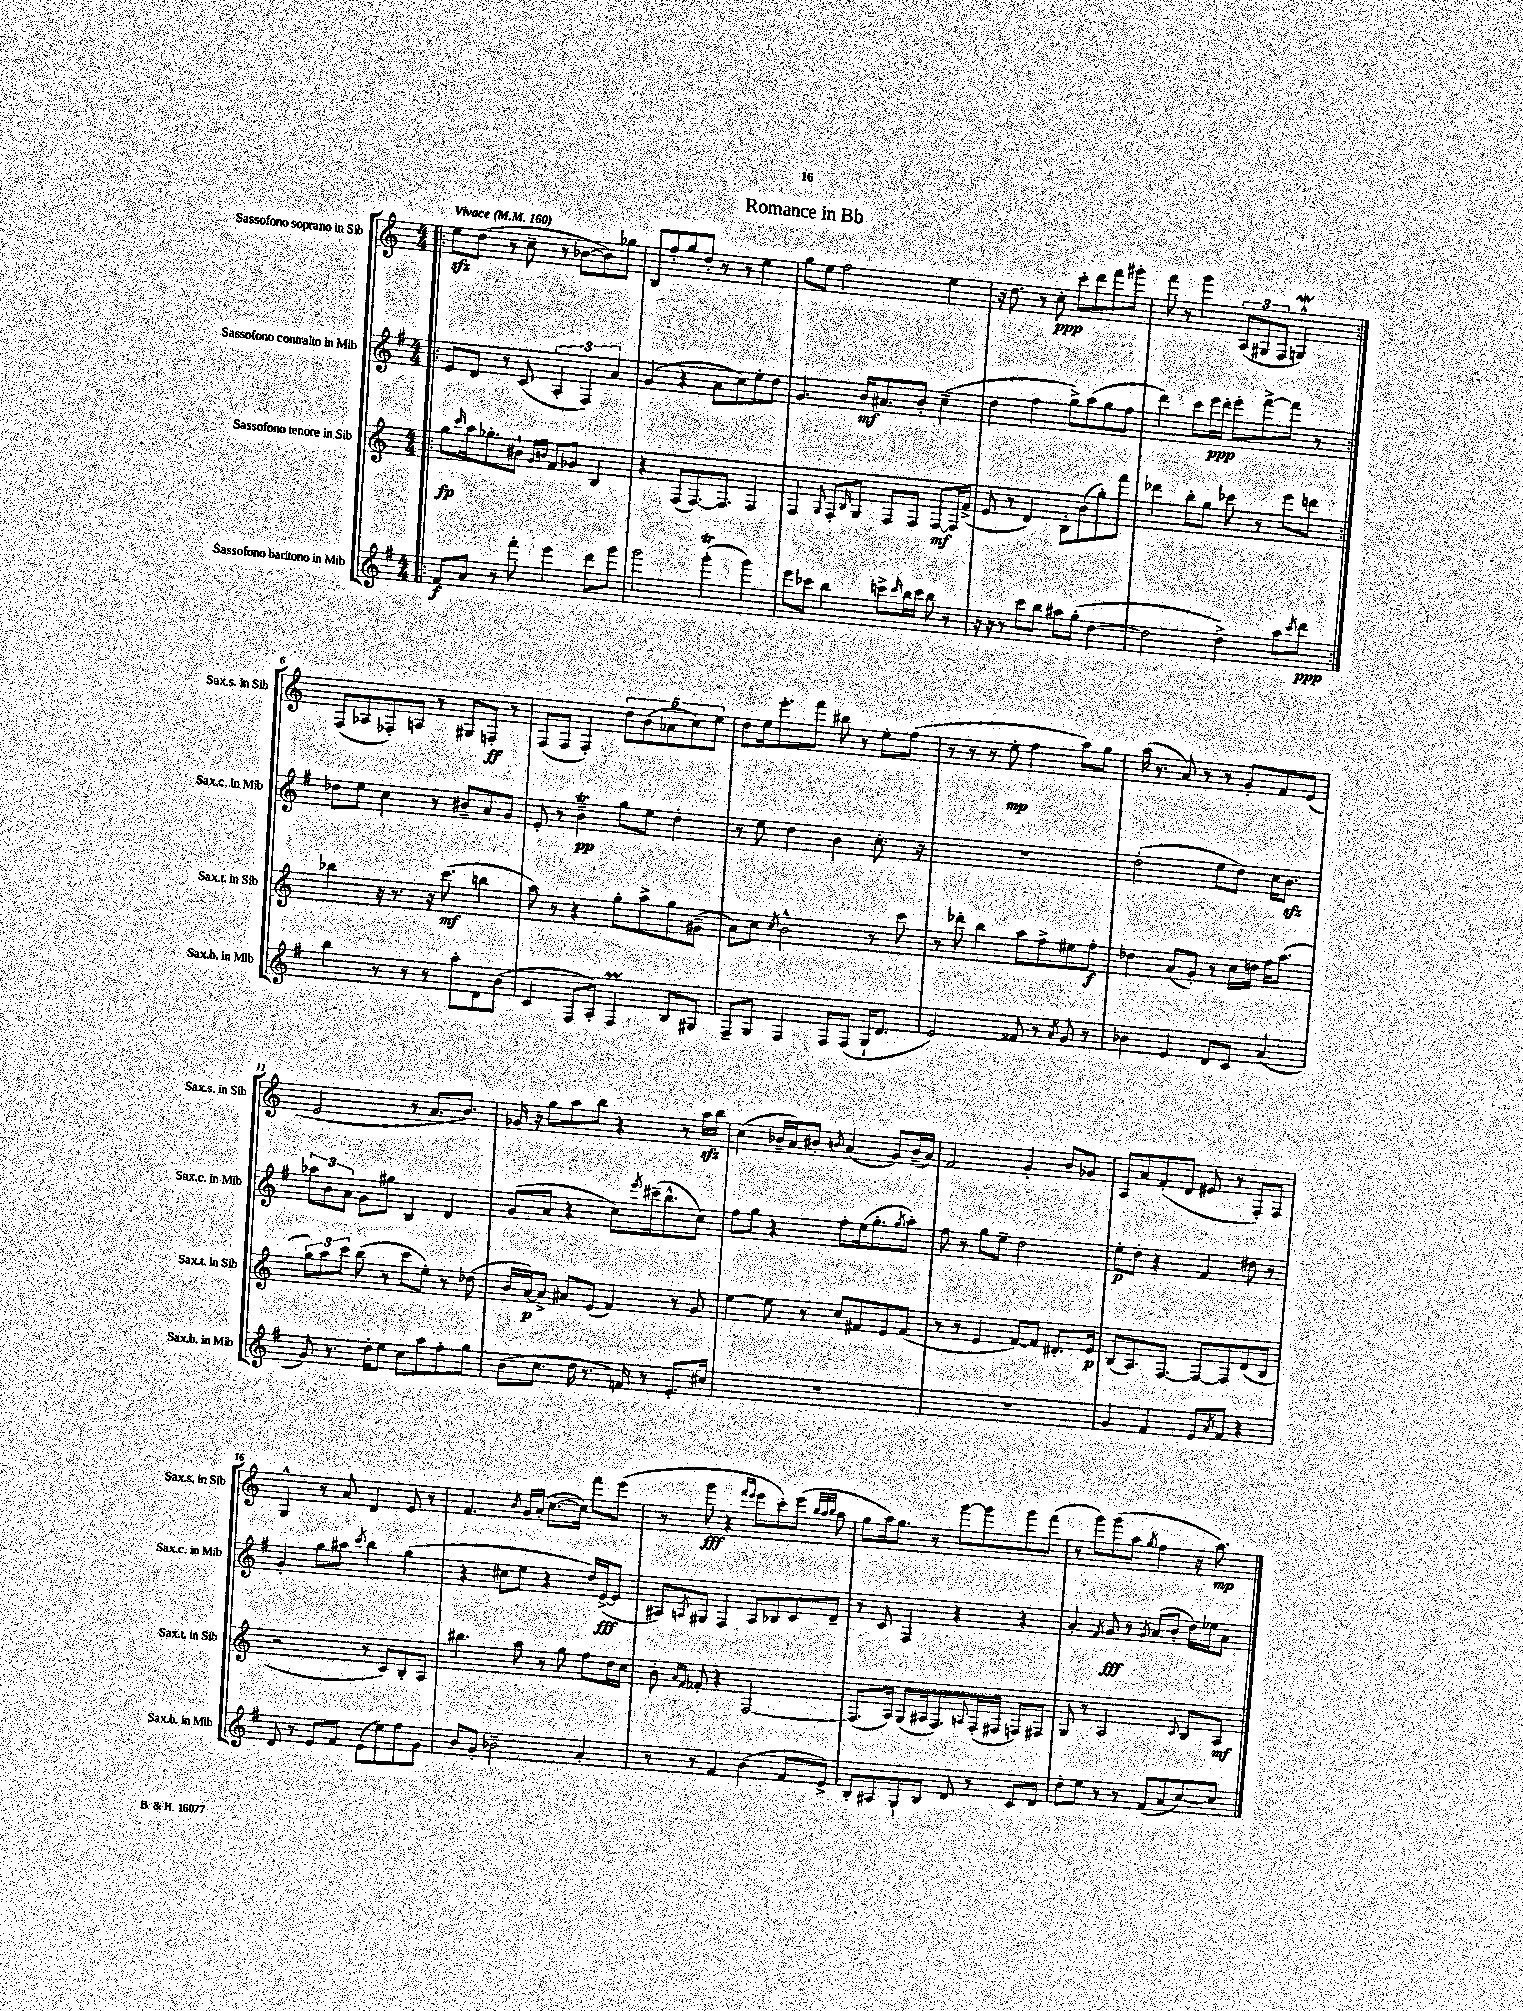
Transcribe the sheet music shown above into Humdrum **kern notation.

**kern	**dynam	**kern	**dynam	**kern	**dynam	**kern	**dynam
*part4	*part4	*part3	*part3	*part2	*part2	*part1	*part1
*staff4	*staff4	*staff3	*staff3	*staff2	*staff2	*staff1	*staff1
*I"Sassofono baritono in Mib	*	*I"Sassofono tenore in Sib	*	*I"Sassofono contralto in Mib	*	*I"Sassofono soprano in Sib	*
*I'Sax.b. in Mib	*	*I'Sax.t. in Sib	*	*I'Sax.c. in Mib	*	*I'Sax.s. in Sib	*
*clefG2	*	*clefG2	*	*clefG2	*	*clefG2	*
*k[f#]	*	*k[]	*	*k[f#]	*	*k[]	*
*M4/4	*	*M4/4	*	*M4/4	*	*M4/4	*
*MM160	*	*MM160	*	*MM160	*	*MM160	*
=1!|:	=1!|:	=1!|:	=1!|:	=1!|:	=1!|:	=1!|:	=1!|:
!	!	!	!	!	!	!LO:TX:a:B:t=Vivace	!
8f#/L	f	8gg\L	fp	8e/L	.	8eezz\L	.
.	.	16qqccc/	.	.	.	.	.
8a/J	.	16aa\k	.	8d/J	.	(8dd\J	.
.	.	8.gg-X'\	.	.	.	.	.
8r	.	.	.	8r	.	8r	.
8fff#'\	.	8b#X`\J	.	(8c/	.	8cc~\	.
.	.	16qqg/LL	.	.	.	.	.
.	.	16qqbn/JJ	.	.	.	.	.
4eee\	.	8f/L	.	6A'/	.	8r	.
.	.	8g-X/J	.	.	.	[8b-X\L	.
.	.	.	.	6F#/)	.	.	.
8ddd\L	.	4B/	.	.	.	8b-\])	.
.	.	.	.	6a/	.	.	.
8ggg\J	.	.	.	.	.	8gg-X\J	.
=2	=2	=2	=2	=2	=2	=2	=2
2ggg\	.	4r	.	(4g/	.	8B/L	.
.	.	.	.	.	.	8ff'/	.
.	.	(8F/L	.	4r	.	8gg/	.
.	.	[8.F/)	.	.	.	8dd'/J	.
(4gggT'\	.	.	.	8a\L	.	8r	.
.	.	8.F/J]	.	.	.	.	.
.	.	.	.	8cc\)	.	8r	.
4ggg\)	.	4F/	.	8ee'\	.	4ee\	.
.	.	.	.	8dd\J	.	.	.
=3	=3	=3	=3	=3	=3	=3	=3
8eee\L	.	4F/	.	4.g/	.	8gg\L	.
8ccc-X\J	.	.	.	.	.	8ee\J	.
.	.	8qqG/	.	.	.	.	.
4bb\	.	8F'/L	.	.	.	2ff\	.
.	.	16qqB/	.	.	.	.	.
.	.	8G/J	.	16b/KL	mf	.	.
.	.	.	.	8.a#X/	.	.	.
8cccn^\L	.	8F/L	.	.	.	.	.
16qqccc/	.	.	.	.	.	.	.
16bb\L	.	8F/J	.	8b'/J	.	.	.
16ccc\JJ	.	.	.	.	.	.	.
8bb\	.	[8F/L	mf	(4cc~\	.	4ee\	.
8r	.	16F/L]	.	.	.	.	.
.	.	(16f^/JJ	.	.	.	.	.
=4	=4	=4	=4	=4	=4	=4	=4
16r	.	8e/	.	4dd\	.	16r	.
16r	.	.	.	.	.	8.dd\	.
8r	.	8r	.	.	.	.	.
8ccc\L	.	4d/)	.	4ff#\	.	8r	.
8bb\J	.	.	.	.	.	8cc'\	ppp
8aa#X\L	.	8B'\L	.	8gg^\L)	.	8ccc'\L	.
(8gg'\J	.	(8b\	.	(8aa\	.	8ddd\	.
[4dd\	.	8gg'\)	.	8gg\	.	8fff\	.
.	.	8fff\J	.	8ff#\J	.	8ggg#X'\J	.
=5	=5	=5	=5	=5	=5	=5	=5
2dd\]	.	4ddd-X\	.	4ddd\)	.	8fff\	.
.	.	.	.	.	.	8r	.
.	.	8bb'\L	.	8ccc\L	.	4ggg\	.
.	.	8gg\J	.	16eee\L	ppp	.	.
.	.	.	.	16ddd'\JJ	.	.	.
4dd^\)	.	8ccc-X\	.	8eee'\L	.	(12A/L	.
.	.	.	.	.	.	12G#X/	.
.	.	8r	.	[8fff#^\	.	.	.
.	.	.	.	.	.	12F/J	.
8aa\L	.	8eee\L	.	8fff#\J]	.	4GnW^^/)	.
8qccc/	.	.	.	.	.	.	.
8ddd\J	ppp	8dddn\J	.	8r	.	.	.
!!LO:LB:g=z
=6:|!	=6:|!	=6:|!	=6:|!	=6:|!	=6:|!	=6:|!	=6:|!
4bb\	.	4bb-X\	.	8dd-X\L	.	(8F/L	.
.	.	.	.	8ee\J	.	8A-X/	.
8r	.	16r	.	4cc\	.	8F-X'/)	.
.	.	8.r	.	.	.	.	.
8r	.	.	.	.	.	8An/J	.
8r	.	16r	.	8r	.	8r	.
.	.	(8.ccc\	mf	.	.	.	.
8aa'\L	.	.	.	8b#X~/L	.	8G#X/L	.
8d\	.	4bbn\	.	8a/	.	8Fn'/J	ff
(8b\J	.	.	.	8g/J	.	8r	.
=7	=7	=7	=7	=7	=7	=7	=7
4c/	.	8aa\)	.	8e'/	.	(8F/L	.
.	.	8r	.	8r	.	8F/J	.
8F#/L	.	4r	.	4bt~\	pp	4F'/)	.
8A'/J)	.	.	.	.	.	.	.
4F#m/	.	8gg'\L	.	8gg\L	.	10dd\L	.
.	.	.	.	.	.	(10b\	.
.	.	8aa^\	.	8ee\J	.	.	.
.	.	.	.	.	.	10a-X\	.
8B/L	.	8gg\	.	4dd'\	.	.	.
.	.	.	.	.	.	10cc\)	.
8G#X/J	.	(8g#X~\J	.	.	.	.	.
.	.	.	.	.	.	10ee\J	.
=8	=8	=8	=8	=8	=8	=8	=8
8F#~/L	.	8a\L)	.	8r	.	8dd\L	.
8G/J	.	8cc\J	.	8ee\	.	16ee\k	.
.	.	.	.	.	.	8.eee'\	.
.	.	8qcc/	.	.	.	.	.
4F#/	.	2b^^\	.	4dd\	.	.	.
.	.	.	.	.	.	8fff\J	.
8F#/L	.	.	.	4b\	.	8bb#X\	.
(8F#/J	.	.	.	.	.	8r	.
16G`/KL	.	8r	.	8.cc'\	.	8ee'\L	.
8.d/J	.	.	.	.	.	.	.
.	.	8ccc\	.	.	.	(8ff\J	.
.	.	.	.	16r	.	.	.
=9	=9	=9	=9	=9	=9	=9	=9
2e/)	.	8r	.	1r	.	8r	.
.	.	8ddd-X'\	.	.	.	8r	.
.	.	4bb\	.	.	.	8r	.
.	.	.	.	.	.	8ee'\	mp
8f##X/	.	8aa\L	.	.	.	4ff\	.
8r	.	8ff^\	.	.	.	.	.
8qa/	.	.	.	.	.	.	.
8g/	.	8ee#X\	.	.	.	8aa\L)	.
8r	.	8ff'\J	f	.	.	8gg\J	.
=10	=10	=10	=10	=10	=10	=10	=10
4b-X\	.	4dd-X\	.	(2dd'\	.	(16aa\	.
.	.	.	.	.	.	8.r	.
4e/	.	(8a/L	.	.	.	8a/)	.
.	.	8g'/J)	.	.	.	8r	.
8d/L	.	8r	.	8ee\L	.	8r	.
8c/J	.	16cc\LL	.	8dd\J)	.	8g'/L	.
.	.	16ddn\JJ	.	.	.	.	.
(4a/	.	16ff\KL	.	16cc\KL	.	8f/	.
.	.	(8.aa\J	.	8.bzz\J	.	.	.
.	.	.	.	.	.	(8e/J	.
!!LO:LB:g=z
=11	=11	=11	=11	=11	=11	=11	=11
8g/)	.	12gg\L)	.	12aa-X\L	.	2e/	.
.	.	12aa\	.	12b\	.	.	.
8.r	.	.	.	.	.	.	.
.	.	12ccc\J	.	12a\J	.	.	.
.	.	(8bb\	.	8g\L	.	.	.
16dd'\KL	.	.	.	.	.	.	.
8ee\J	.	8r	.	8gg#X\J	.	.	.
8cc\L	.	8ccc\L	.	4B/	.	8r	.
8aa\	.	8ee'\J)	.	.	.	8.a/L	.
8ff#'\	.	8r	.	4d/	.	.	.
.	.	.	.	.	.	8.b/J)	.
8gg\J	.	(8dd-X\	.	.	.	.	.
=12	=12	=12	=12	=12	=12	=12	=12
(8b\L	.	16b/LL	.	(8g/L	.	16g-X/	.
.	.	[16a/J)	p	.	.	16r	.
8.cc\J	.	8a^/J]	.	8a/J	.	8gg\L	.
.	.	8a#X/L	.	4r	.	8aa\	.
16dd\	.	.	.	.	.	.	.
8.r	.	(8e/J	.	.	.	8bb\J	.
.	.	4f/)	.	8cc\L)	.	4r	.
16fn/)	.	.	.	.	.	.	.
.	.	.	.	8qeee/	.	.	.
8r	.	.	.	(16ccc#X~\k	.	.	.
.	.	.	.	8.bb^^\	.	.	.
8.e'/L	.	8r	.	.	.	8r	.
.	.	8g/	.	8cc\J)	.	16aazz\LL	.
16cc#X/Jk	.	.	.	.	.	16bb\JJ	.
=13	=13	=13	=13	=13	=13	=13	=13
1r	.	[4ee\	.	8ff#\L	.	(4cc\	.
.	.	.	.	8gg\J	.	.	.
.	.	8ee\]	.	4r	.	16b-X~/LL	.
.	.	.	.	.	.	16a/J)	.
.	.	8r	.	.	.	8b#X'/J	.
.	.	.	.	.	.	8qbn/	.
.	.	8cc/L	.	8ff#'\L	.	(4a/	.
.	.	8f#X/	.	(16ee\k	.	.	.
.	.	.	.	8.gg'\	.	.	.
.	.	8e/	.	.	.	8g/L)	.
.	.	.	.	8qgg/	.	.	.
.	.	(8f#/J	.	8aa'\J)	.	(16b~/L	.
.	.	.	.	.	.	16a/JJ)	.
=14	=14	=14	=14	=14	=14	=14	=14
1r	.	8r	.	8ff#\	.	2f/	.
.	.	8r	.	8r	.	.	.
.	.	4e/	.	8gg\L	.	.	.
.	.	.	.	8ee~\J	.	.	.
.	.	[8f/L)	.	2dd\	.	4g'/	.
.	.	8f/J]	.	.	.	.	.
.	.	8.d#X'/L	.	.	.	8b/L	.
.	.	.	.	.	.	8g-X/J	.
.	.	16e/Jk	p	.	.	.	.
=15	=15	=15	=15	=15	=15	=15	=15
4g/	.	(8B/L	.	8ee'\L	p	8A/L	.
.	.	8.A/)	.	8dd'\J	.	8a/	.
4f#/	.	.	.	4r	.	(8f'/	.
.	.	[8.F/J	.	.	.	.	.
.	.	.	.	.	.	8d/J	.
8e/L	.	8F/L_	.	4f#/	.	8e#X/	.
8qa/	.	.	.	.	.	.	.
8f#/J	.	8F/]	.	.	.	8r	.
4r	.	(8d/	.	8dd#X\	.	8F'/L)	.
.	.	8B/J	.	8r	.	8F/J	.
!!LO:LB:g=z
=16	=16	=16	=16	=16	=16	=16	=16
8d/	.	2r	.	4g'/	.	4G^^/	.
8r	.	.	.	.	.	.	.
8e/L	.	.	.	8gg\L	.	8r	.
8f#/J	.	.	.	8aa#X\J	.	8a/	.
.	.	.	.	8qccc/	.	.	.
(8e\L	.	8r	.	4bb\	.	4d/	.
8ee\)	.	8c/L)	.	.	.	.	.
8ff#\	.	8B'/	.	(4gg\	.	8e/	.
8g\J	.	8A/J	.	.	.	8r	.
=17	=17	=17	=17	=17	=17	=17	=17
8b/L	.	4.bb#X\	.	4r	.	4.f/	.
8g'/J	.	.	.	.	.	.	.
2b-X~\	.	.	.	8cc#X\L	.	.	.
.	.	.	.	.	.	8qb/	.
.	.	8aa\	.	8ee\J	.	16g/LL	.
.	.	.	.	.	.	(16a'/JJ	.
.	.	8r	.	4r	.	[8.cc\L	.
.	.	8gg\	.	.	.	.	.
.	.	.	.	.	.	16cc\Jk])	.
4a'/	.	8ff\L	.	16dd/LL)	.	8fff\L	.
.	.	.	.	([16e^/J	fff	.	.
.	.	16dd\L	.	8e/J]	.	(8eee\J	.
.	.	16cc\JJ	.	.	.	.	.
=18	=18	=18	=18	=18	=18	=18	=18
8r	.	8b'\	.	8A#X/L)	.	8r	.
.	.	16qqa/LL	.	.	.	.	.
.	.	16qqf/JJ	.	8qAn/	.	.	.
8r	.	8f-X'/	.	8G#X/J	.	8ggg\	fff
4f#/	.	4r	.	4F#/	.	4r	.
.	.	.	.	.	.	16qqfff/LL	.
.	.	.	.	.	.	16qqeee/JJ	.
(4b\	.	[2F/	.	8A/L	.	8eee\L	.
.	.	.	.	8B-X/	.	8ccc'\)	.
8f#/L	.	.	.	8c/	.	(8eee\J	.
.	.	.	.	.	.	32qqbb/LLL	.
.	.	.	.	.	.	32qqaa/	.
.	.	.	.	.	.	32qqbb/JJJ	.
8e^/J)	.	.	.	8d~/J	.	8aa\	.
=19	=19	=19	=19	=19	=19	=19	=19
8B'/L	.	(8.F/L]	.	8r	.	8gg\L	.
8A#X/	.	.	.	8c/	.	16aa\k)	.
.	.	16A/Jk)	.	.	.	8.gg\J	.
8G`/	.	(8G/L	.	4F#/	.	.	.
8B/J	.	16A#X/k	.	.	.	8r	.
.	.	8.F/)	.	.	.	.	.
8d/	.	.	.	4r	.	[8ggg\L	.
.	.	8qqAn/	.	.	.	.	.
8r	.	(16F'/L	.	.	.	8ggg\]	.
.	.	16F#X/JJ	.	.	.	.	.
8c/L	.	8Fn/L)	.	4r	.	8ggg\	.
8d/J	.	8F#X/J	.	.	.	(8fff\J	.
=20	=20	=20	=20	=20	=20	=20	=20
8dd'\L	.	8G/	.	4a'/	.	8r	.
8ee\J	.	8r	.	.	.	8ggg\L)	.
.	.	.	.	8qf#/	.	.	.
8r	.	2A/	.	8g/	fff	(8ggg\	.
8r	.	.	.	8r	.	8aa\J	.
.	.	.	.	8qg/	.	8qgg/	.
(8f#/L	.	.	.	(8a/L	.	4ff\	.
8a/	.	.	.	8b'/J	.	.	.
.	.	8qqc/	.	.	.	.	.
[8cc/)	.	8B/L	.	16dd\LL)	.	16r	.
.	.	.	.	16ee-X\J	.	8.aa\)	mp
8cc/J]	.	8A/J	mf	8a\J	.	.	.
==	==	==	==	==	==	==	==
*-	*-	*-	*-	*-	*-	*-	*-
